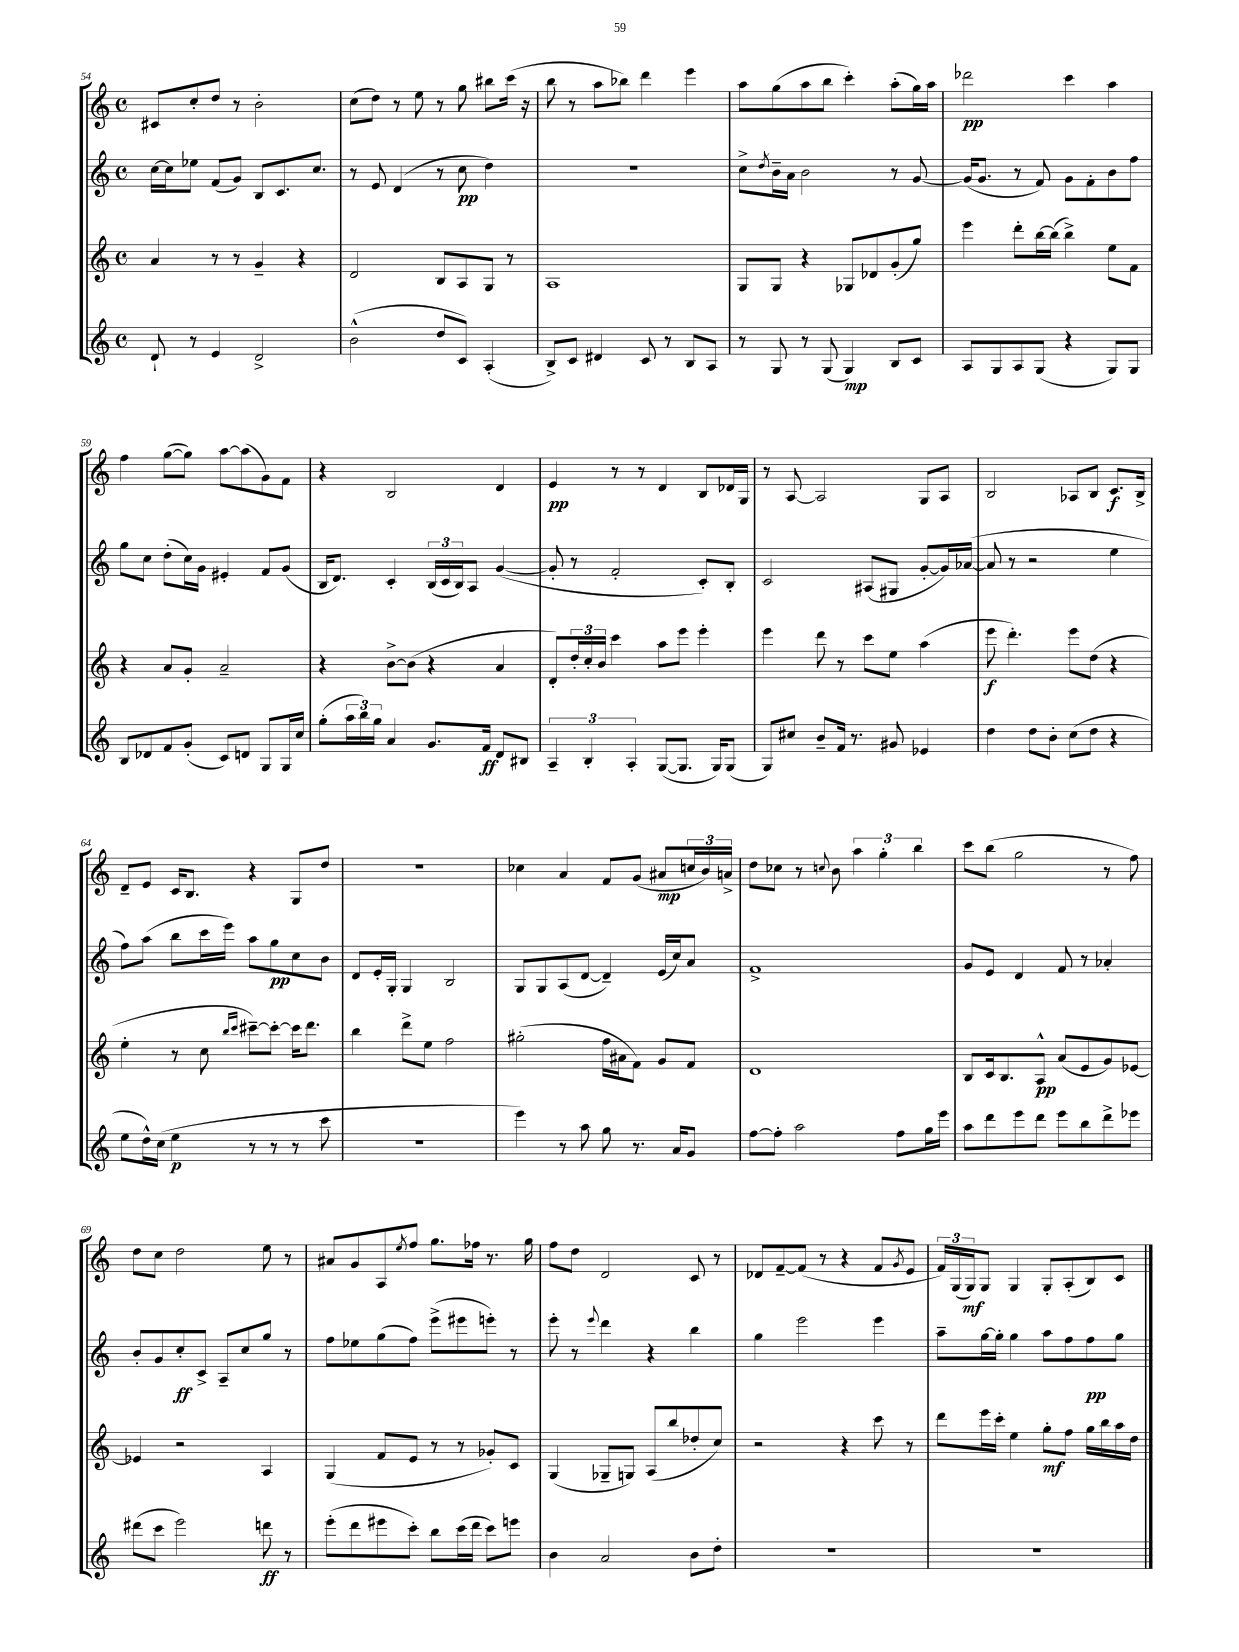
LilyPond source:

<<
\new StaffGroup <<
\new Staff = "s0" {
    \clef treble \key c \major \defaultTimeSignature \time 4/4
    cis'8 c''8-. d''8 r8 b'2-. |
    c''8( d''8) r8 e''8 r8 g''8 bis''8 c'''16( r16 |
    b''8 r8 a''8 bes''8) d'''4 e'''4 |
    a''8 g''8( a''8 b''8 c'''4-.) a''8-.( g''16) a''16 |
    des'''2\pp c'''4 a''4 |
    f''4 g''8~( g''8) a''8~ a''8( g'8) f'8 |
    r4 b2 d'4 |
    e'4\pp r8 r8 d'4 b8 des'16 g16 |
    r8 a8~ a2 g8 a8 |
    b2 aes8 b8 c'8.\f b16-> |
    d'8-- e'8 c'16 b8. r4 g8 d''8 |
    r1 |
    ces''4 a'4 f'8 g'8( ais'8\mp \tuplet 3/2 { c''16 b'16) a'16-> } |
    d''8 ces''8 r8 \appoggiatura { c''8 } b'8 \tuplet 3/2 { a''4 g''4-. b''4 } |
    c'''8 b''8( g''2 r8 f''8) |
    d''8 c''8 d''2 e''8 r8 |
    ais'8 g'8 a8 \acciaccatura { e''8 } f''8 g''8. fes''16 r8. g''16 |
    f''8 d''8 d'2 c'8 r8 |
    des'8 f'8~-- f'8( r8 r4 f'8 \acciaccatura { g'8 } e'8 |
    \tuplet 3/2 { f'16) g16( g16\mf) } g8 g4 g8-. a8-.( b8) c'8 \bar "|." |
}
\new Staff = "s1" {
    \clef treble \key c \major \defaultTimeSignature \time 4/4
    c''16~ c''16 ees''8 f'8( g'8) b8 c'8. c''8. |
    r8 e'8 d'4( r8 c''8\pp d''4) |
    R1 |
    c''8-> \acciaccatura { d''8 } b'16-- a'16 b'2 r8 g'8~ |
    g'16( g'8. r8 f'8) g'8 f'8-. b'8 f''8 |
    g''8 c''8 d''8-.( c''16) g'16 eis'4-. f'8 g'8( |
    b16 d'8.) c'4-. \tuplet 3/2 { b16( c'16 b16) } a8 g'4~( |
    g'8-. r8 f'2-. c'8-.) b8-. |
    c'2 ais8( gis8 g'8~-. g'16) aes'16~( |
    aes'8 r8 r2 e''4 |
    f''8) a''8( b''8 c'''16 e'''16) a''8 g''8\pp c''8 b'8 |
    d'8 e'16-. g16-. g4 b2 |
    g8 g8 a8( d'8~ d'4--) e'16( c''16) a'8 |
    f'1-> |
    g'8 e'8 d'4 f'8 r8 aes'4-. |
    b'8-. g'8 c''8-.\ff c'8-> a8-- c''8 g''8 r8 |
    f''8 ees''8 g''8( f''8) e'''8->( eis'''8 e'''8-.) r8 |
    e'''8-. r8 \appoggiatura { e'''8 } d'''4 r4 b''4 |
    g''4 e'''2 e'''4 |
    a''8-- g''16~ g''16-. g''4 a''8 f''8 f''8\pp g''8 \bar "|." |
}
\new Staff = "s2" {
    \clef treble \key c \major \defaultTimeSignature \time 4/4
    a'4 r8 r8 g'4-- r4 |
    d'2 b8 a8 g8 r8 |
    a1 |
    g8 g8 r4 ges8 des'8 g'8-.( g''8) |
    e'''4 d'''8-. b''16~ b''16( b''4->) e''8 f'8 |
    r4 a'8 g'8-. a'2-- |
    r4 b'8~-> b'8( r4 a'4 |
    d'8-.) \tuplet 3/2 { d''16-. c''16-. b'16 } c'''4 a''8 e'''8 e'''4-. |
    e'''4 d'''8 r8 c'''8 e''8 a''4( |
    e'''8\f d'''4.-.) e'''8 d''8( r4 |
    e''4-. r8 c''8 \grace { b''16 c'''16 } cis'''8~--) cis'''8~-. cis'''16 d'''8. |
    b''4 d'''8-> e''8 f''2 |
    gis''2-.( f''16 ais'16 f'8) g'8 f'8 |
    d'1 |
    b8 c'16 b8. a8-^\pp a'8( e'8 g'8) ees'8~ |
    ees'4 r2 a4 |
    g4( f'8 e'8 r8 r8 ges'8-.) c'8 |
    g4( ges8-- g8) a8( b''8 des''8-. c''8) |
    r2 r4 c'''8 r8 |
    d'''8 e'''16 c'''16-. e''4 g''8-.\mf f''8 g''16 b''16 a''16 d''16 \bar "|." |
}
\new Staff = "s3" {
    \clef treble \key c \major \defaultTimeSignature \time 4/4
    d'8-! r8 e'4 d'2-> |
    b'2-^( d''8 c'8) a4-.( |
    b8->) c'8 dis'4 c'8 r8 b8 a8 |
    r8 g8 r8 g8( g4\mp) b8 c'8 |
    a8 g8 a8 g8( r4 g8) g8 |
    b8 des'8 f'8 g'8-.( c'8) d'8 g8 g16 c''16 |
    g''8-.( \tuplet 3/2 { a''16 b''16) g''16 } a'4 g'8. f'16\ff d'8 bis8 |
    \tuplet 3/2 { a4-- b4-. a4-. } g8~( g8. g16) g8( |
    g8) cis''8 b'8-- f'16 r8. gis'8 ees'4 |
    d''4 d''8 b'8-. c''8( d''8 r4 |
    e''8 d''16-^) c''16( e''4\p r8 r8 r8 c'''8 |
    R1 |
    e'''4) r8 a''8 g''8 r8. a'16 g'8 |
    f''8~ f''8-. a''2 f''8 g''16 e'''16 |
    a''8 d'''8 e'''8 d'''8 e'''8 b''8 d'''8-> ees'''8 |
    dis'''8( c'''8 e'''2) d'''8\ff r8 |
    e'''8-.( d'''8 eis'''8 c'''8-.) b''8 c'''16( d'''16 c'''8) e'''8 |
    b'4 a'2 b'8 d''8-. |
    R1 |
    R1 \bar "|." |
}
>>
>>
\layout { \context { \Score currentBarNumber = #54 } }
